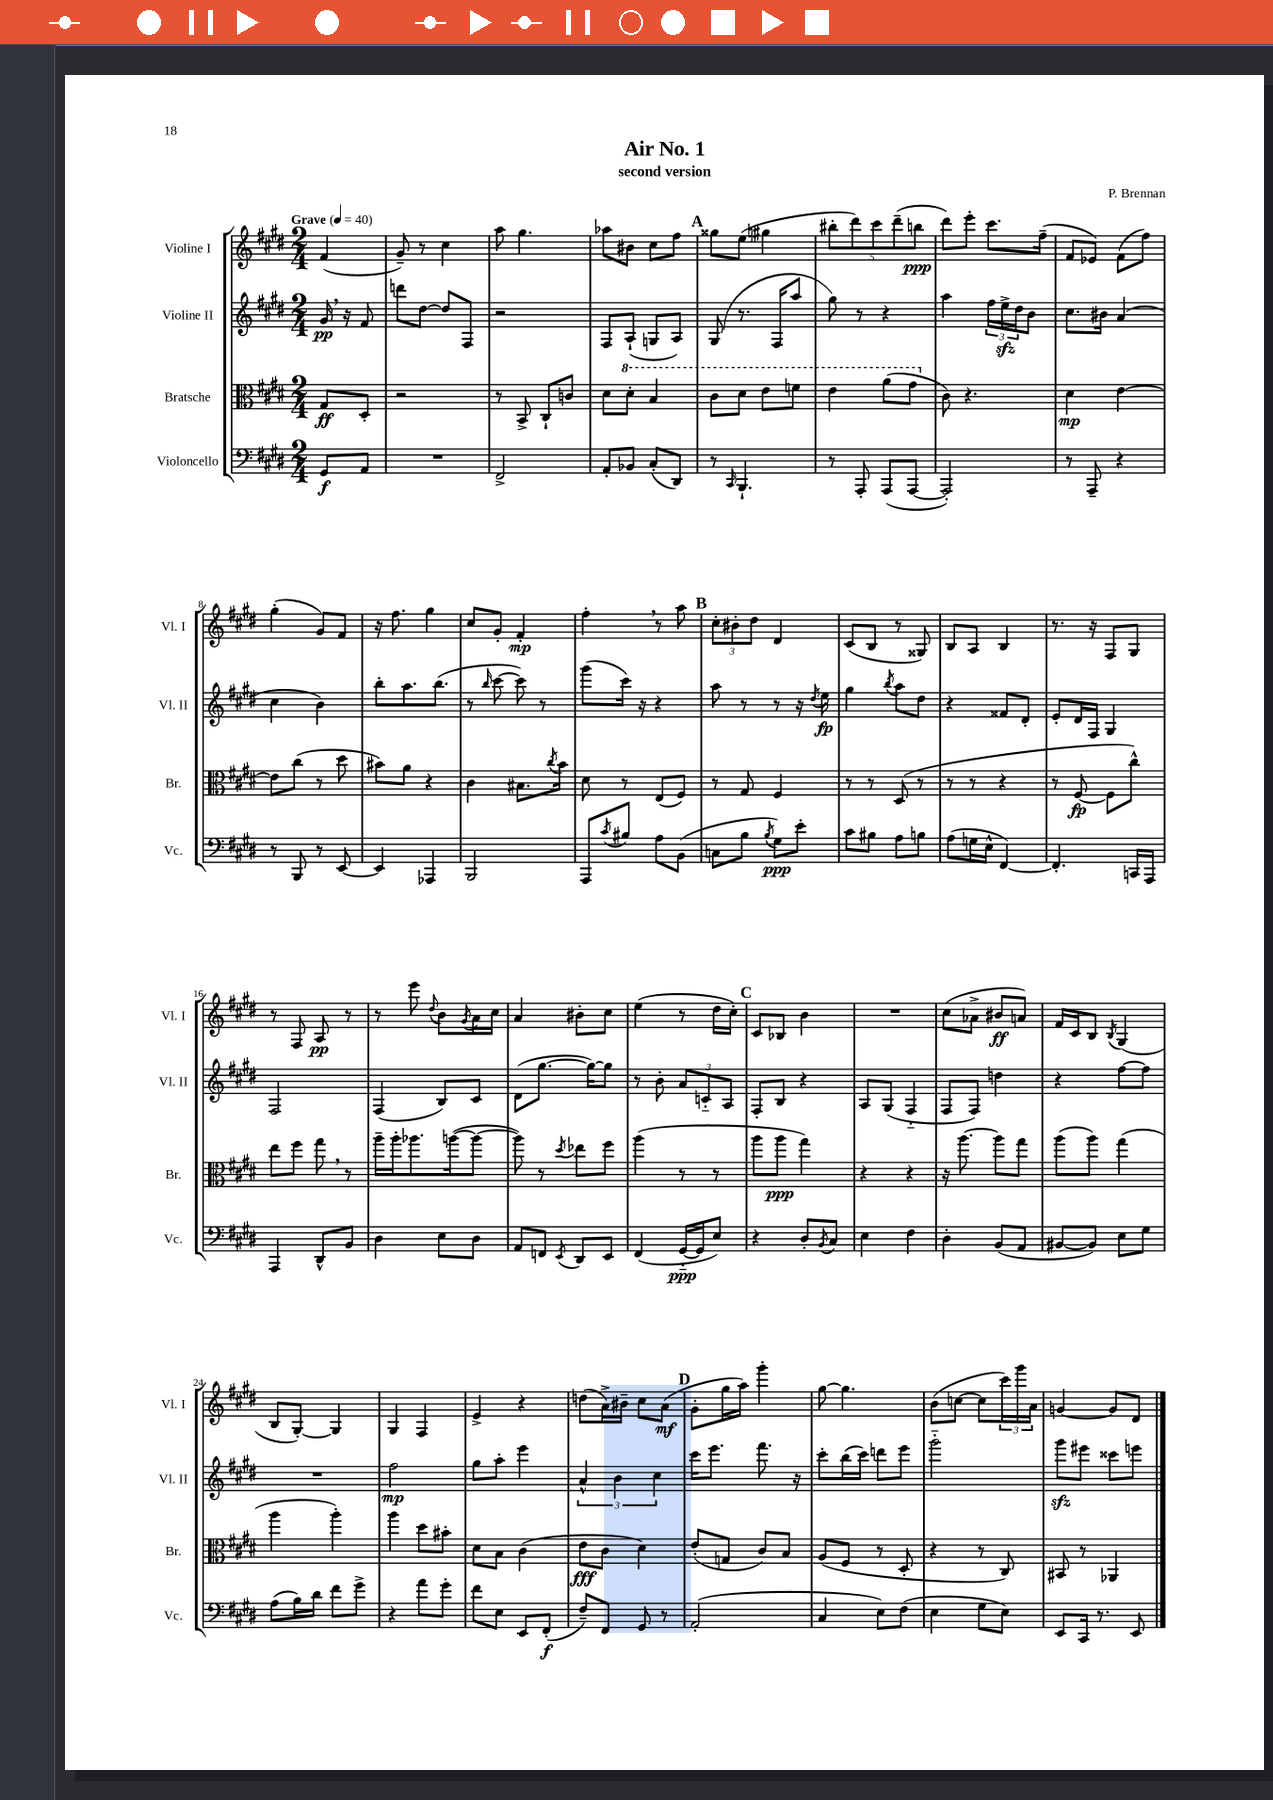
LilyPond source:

\header { title = "Air No. 1" composer = "P. Brennan" subtitle = "second version" }
<<
\new StaffGroup <<
\new Staff = "s0" \with { instrumentName = "Violine I" shortInstrumentName = "Vl. I" } {
    \clef treble \key e \major \numericTimeSignature \time 2/4 \partial 4 \tempo "Grave" 4 = 40
    fis'4( |
    gis'8--) r8 cis''4 |
    a''8 gis''4. |
    aes''8 bis'8 cis''8 fis''8 |
    \mark \markup { \bold "A" } gisis''8 e''8( gis''4 |
    \tuplet 5/4 { bis''8-. dis'''8) cis'''8 dis'''8--( b''8\ppp } |
    dis'''8) e'''8-. cis'''8. fis''16--( |
    fis'8 ees'8) fis'8( fis''8) |
    gis''4-.( gis'8) fis'8 |
    r16 fis''8. gis''4 |
    cis''8 gis'8-. fis'4-.\mp |
    fis''4-. \breathe r8 a''8 |
    \mark \markup { \bold "B" } \tuplet 3/2 { cis''8-. bis'8-. dis''8 } dis'4 |
    cis'8( b8 r8 gisis8) |
    b8 a8 b4 |
    r8. r16 fis8 gis8 |
    r8 fis8 a8\pp r8 |
    r8 e'''8 \appoggiatura { dis''8 } b'8 \acciaccatura { gis'8 } a'16 cis''16 |
    a'4 bis'8-. cis''8 |
    e''4( r8 dis''16 cis''16-.) |
    \mark \markup { \bold "C" } cis'8 bes8 b'4 |
    R2 |
    cis''8( aes'8-> bis'8\ff a'8) |
    fis'16 cis'16 b8 \acciaccatura { b8 } gis4( |
    b8 gis8~-.) gis4 |
    gis4 fis4 |
    e'4-> r4 |
    d''8( a'16->) bis'16-- cis''8 a'8\mf( |
    \mark \markup { \bold "D" } gis'8-. gis''16 a''16) gis'''4-. |
    gis''8~ gis''4. |
    b'8( c''8~ c''8 \tuplet 3/2 { cis'''16) gis'''16 a'16 } |
    g'4~ g'8 dis'8 \bar "|." |
}
\new Staff = "s1" \with { instrumentName = "Violine II" shortInstrumentName = "Vl. II" } {
    \clef treble \key e \major \numericTimeSignature \time 2/4 \partial 4
    gis'16\pp \breathe r16 fis'8 |
    d'''8 dis''8~ dis''8 fis8 |
    r2 |
    fis8 a8-!( g8 a8) |
    \mark \markup { \bold "A" } gis8( r8. fis16 a''8 |
    gis''8) r8 r4 |
    a''4 \tuplet 3/2 { fis''16 e''16->\sfz dis''16 } b'8 |
    cis''8. bis'16 a'4( |
    cis''4 b'4) |
    b''8-. a''8. b''8.( |
    r8 \grace { b''16 } cis'''8~ cis'''8) r8 |
    gis'''8( cis'''16) r16 r4 |
    \mark \markup { \bold "B" } a''8 r8 r8 r16 \acciaccatura { dis''8 } e''16\fp |
    gis''4 \acciaccatura { b''8 } a''8 dis''8 |
    r4 fisis'8 dis'8-. |
    e'8-. dis'16 fis16 gis4 |
    fis2 |
    fis4( b8) cis'8 |
    dis'8( gis''8.~ gis''16~) gis''8 |
    r8 b'8-. \tuplet 3/2 { a'8 c'8-_ a8 } |
    \mark \markup { \bold "C" } fis8-. b8 r4 |
    a8 gis8( fis4-_ |
    fis8 fis8) d''4 |
    r4 fis''8~ fis''8 |
    R2 |
    fis''2\mp |
    gis''8 a''8-. e'''4 |
    \tuplet 3/2 { a'4-^ b'4 cis''4 } |
    \mark \markup { \bold "D" } cis'''16 e'''8. fis'''8. r16 |
    cis'''8-. b''16( cis'''16) d'''8 e'''8 |
    gis'''2-_ |
    gis'''8\sfz eis'''8 cisis'''8 e'''8 \bar "|." |
}
\new Staff = "s2" \with { instrumentName = "Bratsche" shortInstrumentName = "Br." } {
    \clef alto \key e \major \numericTimeSignature \time 2/4 \partial 4
    gis8\ff dis8-. |
    r2 |
    r8 b,8-> cis8-! c'8 |
    dis'8 \ottava #1 dis''8-. b'4 |
    \mark \markup { \bold "A" } cis''8 dis''8 e''8 f''8 |
    e''4 a''8( gis''8 \ottava #0 |
    cis'8) r4. |
    dis'4\mp e'4~ |
    e'8 cis''8( r8 dis''8 |
    bis'8) a'8 r4 |
    cis'4 bis8. \acciaccatura { cis''8 } b'16 |
    dis'8 r8 e8( fis8) |
    \mark \markup { \bold "B" } r8 gis8 fis4 |
    r8 r8 dis8( r8 |
    r8 r8 r4 |
    r8 fis8~\fp fis8 cis''8-^) |
    e''8 fis''8 gis''8 \breathe r8 |
    a''16-- a''16-. aes''8. a''16~( a''8~ |
    a''8) r8 \acciaccatura { dis''8 } ees''8 fis''8 |
    a''4( r8 r8 |
    \mark \markup { \bold "C" } a''8 a''8\ppp gis''4) |
    r4 r4 |
    r16 a''8.~ a''8 gis''8 |
    a''8( a''8) gis''4( |
    a''4 a''4-.) |
    a''4 dis''8 bis'8-. |
    dis'8 b8 cis'4( |
    e'8\fff cis'8 dis'4) |
    \mark \markup { \bold "D" } e'8-.( g8 cis'8) b8 |
    a8( fis8 r8 dis8-. |
    r4 r8 cis8) |
    bis,8 r8 aes,4 \bar "|." |
}
\new Staff = "s3" \with { instrumentName = "Violoncello" shortInstrumentName = "Vc." } {
    \clef bass \key e \major \numericTimeSignature \time 2/4 \partial 4
    gis,8\f a,8 |
    R2 |
    fis,2-> |
    a,8-. bes,8 cis8-.( dis,8) |
    \mark \markup { \bold "A" } r8 \grace { cis,16 } b,,4.-! |
    r8 a,,8-. a,,8( a,,8~ |
    a,,2-.) |
    r8 a,,8-- r4 |
    r8 b,,8 r8 e,8~ |
    e,4 aes,,4 |
    b,,2 |
    a,,8 \acciaccatura { cis'8 } bis8 a8 b,8( |
    \mark \markup { \bold "B" } c8 b8 \acciaccatura { b8 } gis8\ppp) e'8-. |
    cis'8 bis8 a8 b8 |
    a8( g16 e16-^ fis,4~) |
    fis,4.-. c,16 a,,16 |
    a,,4 dis,8-^ b,8 |
    dis4 e8 dis8 |
    a,8 f,8 \acciaccatura { e,8 } dis,8 e,8 |
    fis,4( gis,16~-_\ppp gis,16 e8) |
    \mark \markup { \bold "C" } r4 dis8-. \acciaccatura { b,8 } cis8 |
    e4 fis4 |
    dis4-. b,8( a,8 |
    bis,8~ bis,8) e8 gis8 |
    a8( b16) dis'16 fis'8 gis'8-> |
    r4 a'8 gis'8-. |
    fis'8 e8 e,8 fis,8-.\f( |
    fis8--) fis,8 gis,8 r8 |
    \mark \markup { \bold "D" } a,2-.( |
    cis4 e8) fis8( |
    e4 gis8 e8) |
    e,8 cis,16 r8. e,8 \bar "|." |
}
>>
>>
